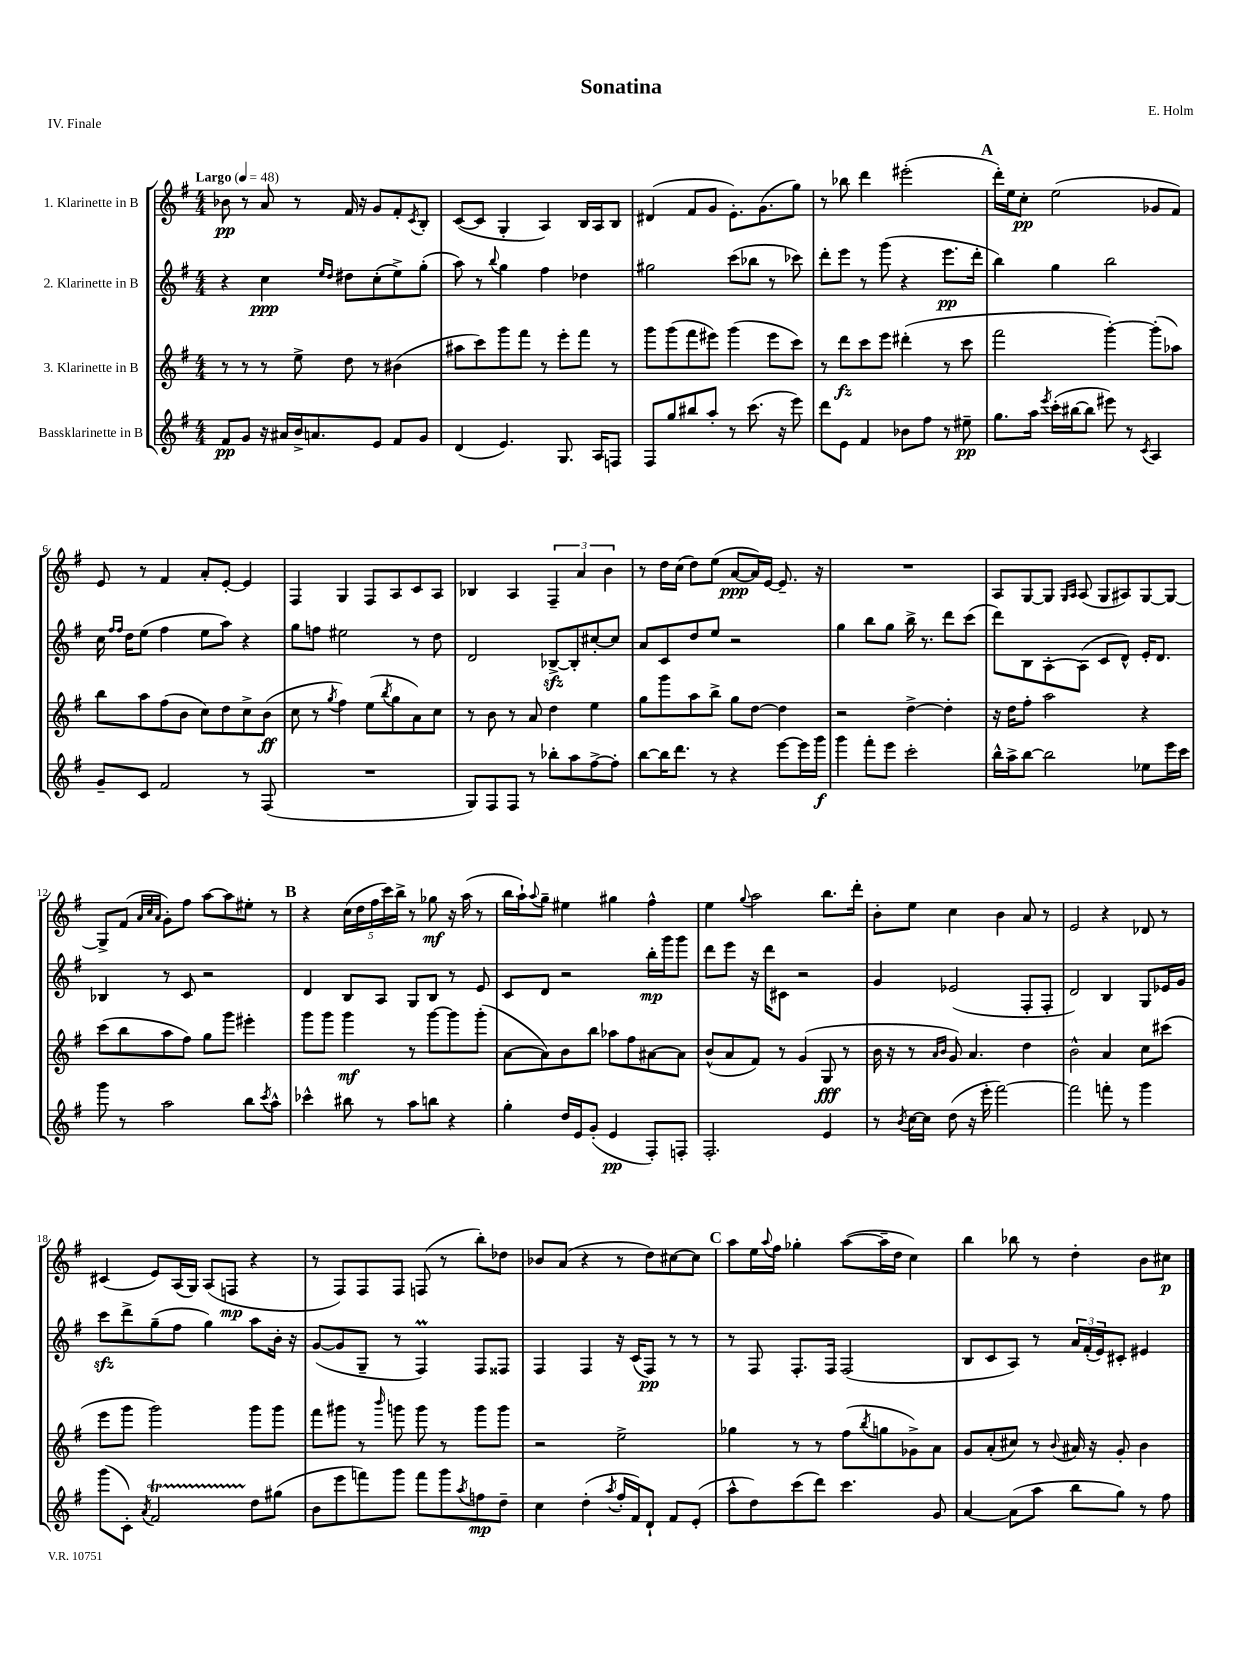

**kern	**dynam	**kern	**dynam	**kern	**dynam	**kern	**dynam
*part4	*part4	*part3	*part3	*part2	*part2	*part1	*part1
*staff4	*staff4	*staff3	*staff3	*staff2	*staff2	*staff1	*staff1
*I"Bassklarinette in B	*	*I"3. Klarinette in B	*	*I"2. Klarinette in B	*	*I"1. Klarinette in B	*
*clefG2	*	*clefG2	*	*clefG2	*	*clefG2	*
*k[f#]	*	*k[f#]	*	*k[f#]	*	*k[f#]	*
*M4/4	*	*M4/4	*	*M4/4	*	*M4/4	*
*MM48	*	*MM48	*	*MM48	*	*MM48	*
=1	=1	=1	=1	=1	=1	=1	=1
!	!	!	!	!	!	!LO:TX:a:B:t=Largo	!
8f#/L	pp	8r	.	4r	.	8b-X\	pp
8g/J	.	8r	.	.	.	8r	.
16r	.	8r	.	4cc\	ppp	8a/	.
16a#X/LL	.	.	.	.	.	.	.
16b^/J	.	8ee^\	.	.	.	8r	.
8.an/	.	.	.	.	.	.	.
.	.	.	.	16qqee/LL	.	.	.
.	.	.	.	16qqdd/JJ	.	.	.
.	.	8dd\	.	8dd#X\L	.	16f#/	.
.	.	.	.	.	.	16r	.
8e/J	.	8r	.	(8cc'\	.	8g/L	.
8f#/L	.	(4b#X\	.	8ee^\)	.	8f#'/	.
.	.	.	.	.	.	8qc/	.
8g/J	.	.	.	(8gg'\J	.	8B'/J	.
=2	=2	=2	=2	=2	=2	=2	=2
(4d/	.	8aa#X\L	.	8aa\)	.	([8c/L	.
.	.	8ccc\)	.	8r	.	8c/J]	.
.	.	.	.	8qqbb/	.	.	.
4.e/)	.	8ggg\	.	4gg\	.	4G'/	.
.	.	8fff#\J	.	.	.	.	.
.	.	8r	.	4ff#\	.	4A/)	.
8.G/	.	8eee'\L	.	.	.	.	.
.	.	8fff#\J	.	4dd-X\	.	16B/LL	.
16A/KL	.	.	.	.	.	16A/J	.
8Fn/J	.	8r	.	.	.	8B/J	.
=3	=3	=3	=3	=3	=3	=3	=3
8F#/L	.	8ggg\L	.	2gg#X\	.	(4d#X/	.
8gg/	.	(8ggg\	.	.	.	.	.
8bb#X/	.	8fff#\	.	.	.	8f#/L	.
8aa'/J	.	8eee#X\J)	.	.	.	8g/J	.
8r	.	(4ggg\	.	(8ccc\L	.	8.e'\L)	.
(8.ccc\	.	.	.	8bb-X\J	.	.	.
.	.	.	.	.	.	(8.g\	.
.	.	8eee#\L	.	8r	.	.	.
16r	.	.	.	.	.	.	.
8eee\)	.	8ccc\J)	.	8ccc-X\)	.	8gg\J)	.
=4	=4	=4	=4	=4	=4	=4	=4
8ddd\L	.	8r	.	8ddd'\L	.	8r	.
8e\J	.	8ddd\L	fz	8eee\J	.	8bb-X\	.
4f#/	.	8ccc\	.	8r	.	4ddd\	.
.	.	8eee\J	.	(8ggg\	.	.	.
8b-X\L	.	(4ddd#X'\	.	4r	.	(2eee#X'\	.
8ff#\J	.	.	.	.	.	.	.
8r	.	8r	.	8.eee\L	pp	.	.
8ee#X~\	pp	8ccc\	.	.	.	.	.
.	.	.	.	16ddd'\Jk	.	.	.
!!LO:REH:place=s1:t=A
=5	=5	=5	=5	=5	=5	=5	=5
8.gg\L	.	2fff#\	.	4bb\)	.	16ddd'\LL)	.
.	.	.	.	.	.	16ee\J	.
.	.	.	.	.	.	8cc'\J	pp
16aa\Jk	.	.	.	.	.	.	.
8qeee/	.	.	.	.	.	.	.
(16ccc'\LL	.	.	.	4gg\	.	(2ee\	.
[16bb#X\J	.	.	.	.	.	.	.
8bb#\J]	.	.	.	.	.	.	.
8eee#X\)	.	[4ggg'\)	.	2bb\	.	.	.
8r	.	.	.	.	.	.	.
8qc/	.	.	.	.	.	.	.
4A/	.	(8ggg'\L]	.	.	.	8g-X/L	.
.	.	8aa-X\J)	.	.	.	8f#/J)	.
!!LO:LB:g=z
=6	=6	=6	=6	=6	=6	=6	=6
8g~/L	.	8bb\L	.	16cc\	.	8e/	.
.	.	.	.	16qqff#/LL	.	.	.
.	.	.	.	16qqff#/JJ	.	.	.
.	.	.	.	16dd\KL	.	.	.
8c/J	.	8aa\	.	(8ee\J	.	8r	.
2f#/	.	(8ff#\	.	4ff#\	.	4f#/	.
.	.	8b\J	.	.	.	.	.
.	.	8cc\L)	.	8ee\L	.	8a'/L	.
.	.	8dd\	.	8aa\J)	.	[8e'/J	.
8r	.	8cc^\	.	4r	.	4e/]	.
(8F#/	.	(8b\J	ff	.	.	.	.
=7	=7	=7	=7	=7	=7	=7	=7
1r	.	8cc\	.	8gg\L	.	4F#/	.
.	.	8r	.	8ffn\J	.	.	.
.	.	8qgg/	.	.	.	.	.
.	.	4ff#\)	.	2ee#X\	.	4G/	.
.	.	(8ee\L	.	.	.	8F#/L	.
.	.	8qbb/	.	.	.	.	.
.	.	8gg\	.	.	.	8A/	.
.	.	8a\)	.	8r	.	8c/	.
.	.	8cc\J	.	8dd\	.	8A/J	.
=8	=8	=8	=8	=8	=8	=8	=8
8G/L)	.	8r	.	2d/	.	4B-X/	.
8F#/	.	8b\	.	.	.	.	.
8F#/J	.	8r	.	.	.	4A/	.
8r	.	8a/	.	.	.	.	.
8bb-X'\L	.	4dd\	.	[8B-Xzz^/L	.	6F#~/	.
8aa\	.	.	.	8B-'/]	.	.	.
.	.	.	.	.	.	6a/	.
[8ff#^\	.	4ee\	.	[8cc#X'/	.	.	.
.	.	.	.	.	.	6b\	.
8ff#'\J]	.	.	.	8cc#/J]	.	.	.
=9	=9	=9	=9	=9	=9	=9	=9
[8bb\L	.	8gg\L	.	8a/L	.	8r	.
16bb\K]	.	8ggg\	.	8c/	.	16dd\LL	.
8.ddd\J	.	.	.	.	.	(16cc\JJ	.
.	.	8aa\	.	8dd/	.	8dd\L)	.
8r	.	8bb^\J	.	8ee/J	.	(8ee\J	.
4r	.	8gg\L	.	2r	.	[8a/L	ppp
.	.	[8dd\J	.	.	.	16a/L])	.
.	.	.	.	.	.	[16e/JJ	.
[8eee\L	.	4dd\]	.	.	.	8.e~/]	.
16eee\L]	.	.	.	.	.	.	.
16ggg\JJ	f	.	.	.	.	16r	.
=10	=10	=10	=10	=10	=10	=10	=10
4ggg\	.	2r	.	4gg\	.	1r	.
8fff#'\L	.	.	.	8bb\L	.	.	.
8eee\J	.	.	.	8gg\J	.	.	.
2ccc'\	.	[4dd^\	.	16bb^\	.	.	.
.	.	.	.	8.r	.	.	.
.	.	4dd'\]	.	8ddd\L	.	.	.
.	.	.	.	(8ccc\J	.	.	.
=11	=11	=11	=11	=11	=11	=11	=11
16bb^^\LL	.	16r	.	8ddd\L)	.	8A/L	.
16aa^\J	.	16dd\KL	.	.	.	.	.
[8bb\J	.	8ff#'\J	.	8B\	.	[8G/	.
2bb\]	.	2aa\	.	[8A'\	.	8G/J]	.
.	.	.	.	.	.	16qqG/LL	.
.	.	.	.	.	.	16qqA/JJ	.
.	.	.	.	(8A\J]	.	(8A/	.
.	.	.	.	8c/L	.	8G/L	.
.	.	.	.	8d^^/J)	.	8A#X/)	.
8ee-X\L	.	4r	.	16e'/KL	.	[8G/	.
.	.	.	.	8.d/J	.	.	.
16eee\L	.	.	.	.	.	8G/J_	.
16ccc\JJ	.	.	.	.	.	.	.
!!LO:LB:g=z
=12	=12	=12	=12	=12	=12	=12	=12
8ggg\	.	(8ccc\L	.	4B-X/	.	8G^/L]	.
8r	.	8bb\	.	.	.	(8f#/J	.
.	.	.	.	.	.	32qqa/LLL	.
.	.	.	.	.	.	32qqcc/	.
.	.	.	.	.	.	32qqa/JJJ	.
2aa\	.	8aa\	.	8r	.	8g'\L)	.
.	.	8ff#\J)	.	8c/	.	8ff#\J	.
.	.	8gg\L	.	2r	.	[8aa\L	.
.	.	8ggg\J	.	.	.	8aa\]	.
8bb\L	.	4eee#X'\	.	.	.	8ee#X'\J	.
8qccc/	.	.	.	.	.	.	.
8aa^^\J	.	.	.	.	.	8r	.
!!LO:REH:place=s1:t=B
=13	=13	=13	=13	=13	=13	=13	=13
4ccc-X^^\	.	8ggg\L	.	4d/	.	4r	.
.	.	8ggg\J	.	.	.	.	.
8bb#X\	.	4ggg\	mf	8B/L	.	(20cc\LL	.
.	.	.	.	.	.	20dd\	.
.	.	.	.	.	.	20ff#\	.
8r	.	.	.	8A/J	.	.	.
.	.	.	.	.	.	20ccc\)	.
.	.	.	.	.	.	20bb^\JJ	.
8aa\L	.	8r	.	8G/L	.	8r	.
8bbn\J	.	[8ggg\L	.	8B/J	.	8gg-X\	mf
4r	.	8ggg\]	.	8r	.	16r	.
.	.	.	.	.	.	(16aa\	.
.	.	(8ggg'\J	.	8e/	.	8r	.
=14	=14	=14	=14	=14	=14	=14	=14
4gg'\	.	[8a\L	.	8c/L	.	16bb\LL	.
.	.	.	.	.	.	16aa`\J)	.
.	.	.	.	.	.	8qqaa/	.
.	.	8a\])	.	8d/J	.	8gg~\J	.
16dd/LL	.	8b\	.	2r	.	4ee#X\	.
16e/J	.	.	.	.	.	.	.
(8g'/J	.	8bb\J	.	.	.	.	.
4e/	pp	8aa-X\L	.	.	.	4gg#X\	.
.	.	8ff#\	.	.	.	.	.
8F#'/L)	.	[8a#X\	.	16bb'\LL	mp	4ff#^^\	.
.	.	.	.	16ggg\J	.	.	.
8Fn'/J	.	8a#\J]	.	8ggg\J	.	.	.
=15	=15	=15	=15	=15	=15	=15	=15
2.F#'/	.	(8b^^/L	.	8ddd\L	.	4ee\	.
.	.	8a/	.	8eee\J	.	.	.
.	.	.	.	.	.	8qqgg/	.
.	.	8f#/J)	.	16r	.	2aa\	.
.	.	.	.	16ddd\KL	.	.	.
.	.	8r	.	8c#X\J	.	.	.
.	.	(4g/	.	2r	.	.	.
4e/	.	8G/	fff	.	.	8.bb\L	.
.	.	8r	.	.	.	.	.
.	.	.	.	.	.	16ddd'\Jk	.
=16	=16	=16	=16	=16	=16	=16	=16
8r	.	16b\	.	4g/	.	8b'\L	.
.	.	16r	.	.	.	.	.
8qb/	.	.	.	.	.	.	.
[16cc\LL	.	8r	.	.	.	8ee\J	.
16cc\JJ]	.	.	.	.	.	.	.
.	.	16qqa/LL	.	.	.	.	.
.	.	16qqb/JJ	.	.	.	.	.
(8dd\	.	8g/)	.	(2e-X/	.	4cc\	.
16r	.	4.a/	.	.	.	.	.
16eee'\	.	.	.	.	.	.	.
[2fff#\)	.	.	.	.	.	4b\	.
.	.	4dd\	.	8F#'/L	.	8a/	.
.	.	.	.	8F#'/J	.	8r	.
=17	=17	=17	=17	=17	=17	=17	=17
2fff#\]	.	2b^^\	.	2d/)	.	2e/	.
8fffn'\	.	4a/	.	4B/	.	4r	.
8r	.	.	.	.	.	.	.
4ggg\	.	8cc\L	.	8G/L	.	8d-X/	.
.	.	(8ccc#X\J	.	16e-X/L	.	8r	.
.	.	.	.	16g/JJ	.	.	.
!!LO:LB:g=z
=18	=18	=18	=18	=18	=18	=18	=18
(8ggg\L	.	8eee\L	.	8ccczz\L	.	(4c#X/	.
8c'\J)	.	8ggg\J	.	8ddd^\	.	.	.
8qa/	.	.	.	.	.	.	.
2f#t/	.	2ggg\)	.	(8gg~\	.	8e/L)	.
.	.	.	.	8ff#\J	.	(16A/L	.
.	.	.	.	.	.	16G/JJ)	.
.	.	.	.	4gg\)	.	(8A/L	.
.	.	.	.	.	.	8Fn/J	mp
8dd\L	.	8ggg\L	.	8aa\L	.	4r	.
(8gg#X\J	.	8ggg\J	.	16b'\Jk	.	.	.
.	.	.	.	16r	.	.	.
=19	=19	=19	=19	=19	=19	=19	=19
8b\L	.	8fff#\L	.	([8g/L	.	8r	.
8eee\	.	8ggg#X\J	.	8g/]	.	8F#/L)	.
8fffn\)	.	8r	.	8G~/J	.	8F#/	.
.	.	16qqbbb/	.	.	.	.	.
8ggg\J	.	8gggn\	.	8r	.	8F#/J	.
8fff\L	.	8ggg\	.	4F#m/)	.	(8Fn/	.
8ggg\	.	8r	.	.	.	8r	.
8qaa/	.	.	.	.	.	.	.
8ffn\	mp	8ggg\L	.	8F#/L	.	8bb'\L)	.
8dd~\J	.	8ggg\J	.	8F##X/J	.	8dd-X\J	.
=20	=20	=20	=20	=20	=20	=20	=20
4cc\	.	2r	.	4F#/	.	8b-X/L	.
.	.	.	.	.	.	(8a/J	.
(4dd'\	.	.	.	4F#/	.	4r	.
8qaa/	.	.	.	.	.	.	.
16ff#'/LL	.	2ee^\	.	16r	.	8r	.
16f#/J)	.	.	.	(16c/KL	.	.	.
8d`/J	.	.	.	8F#/J)	pp	8dd\L)	.
8f#/L	.	.	.	8r	.	[8cc#X\	.
(8e'/J	.	.	.	8r	.	8cc#\J]	.
!!LO:REH:place=s1:t=C
=21	=21	=21	=21	=21	=21	=21	=21
8aa^^\L	.	4gg-X\	.	8r	.	8aa\L	.
8dd\)	.	.	.	8F#/	.	16ee\L	.
.	.	.	.	.	.	8qqaa/	.
.	.	.	.	.	.	16ff#\JJ	.
(8ccc\	.	8r	.	8.F#'/L	.	4gg-X'\	.
8ddd\J)	.	8r	.	.	.	.	.
.	.	.	.	16F#/Jk	.	.	.
4.ccc\	.	(8ff#\L	.	(2F#/	.	([8aa\L	.
.	.	8qbb/	.	.	.	.	.
.	.	8ggn\	.	.	.	16aa~\L]	.
.	.	.	.	.	.	16dd\JJ	.
.	.	8g-X^\)	.	.	.	4cc\)	.
8g/	.	8a\J	.	.	.	.	.
=22	=22	=22	=22	=22	=22	=22	=22
[4a/	.	8g/L	.	8B/L	.	4bb\	.
.	.	(8a'/	.	8c/	.	.	.
(8a\L]	.	8cc#X/J)	.	8A/J)	.	8bb-X\	.
8aa\J	.	8r	.	8r	.	8r	.
.	.	8qqb/	.	.	.	.	.
8bb\L	.	16a#X/	.	24a/LL	.	4dd'\	.
.	.	.	.	(24f#'/	.	.	.
.	.	16r	.	.	.	.	.
.	.	.	.	24e/J)	.	.	.
8gg\J)	.	8g'/	.	8c#X'/J	.	.	.
8r	.	4b\	.	4e#X/	.	8b\L	.
8ff#\	.	.	.	.	.	8cc#X\J	p
==	==	==	==	==	==	==	==
*-	*-	*-	*-	*-	*-	*-	*-
